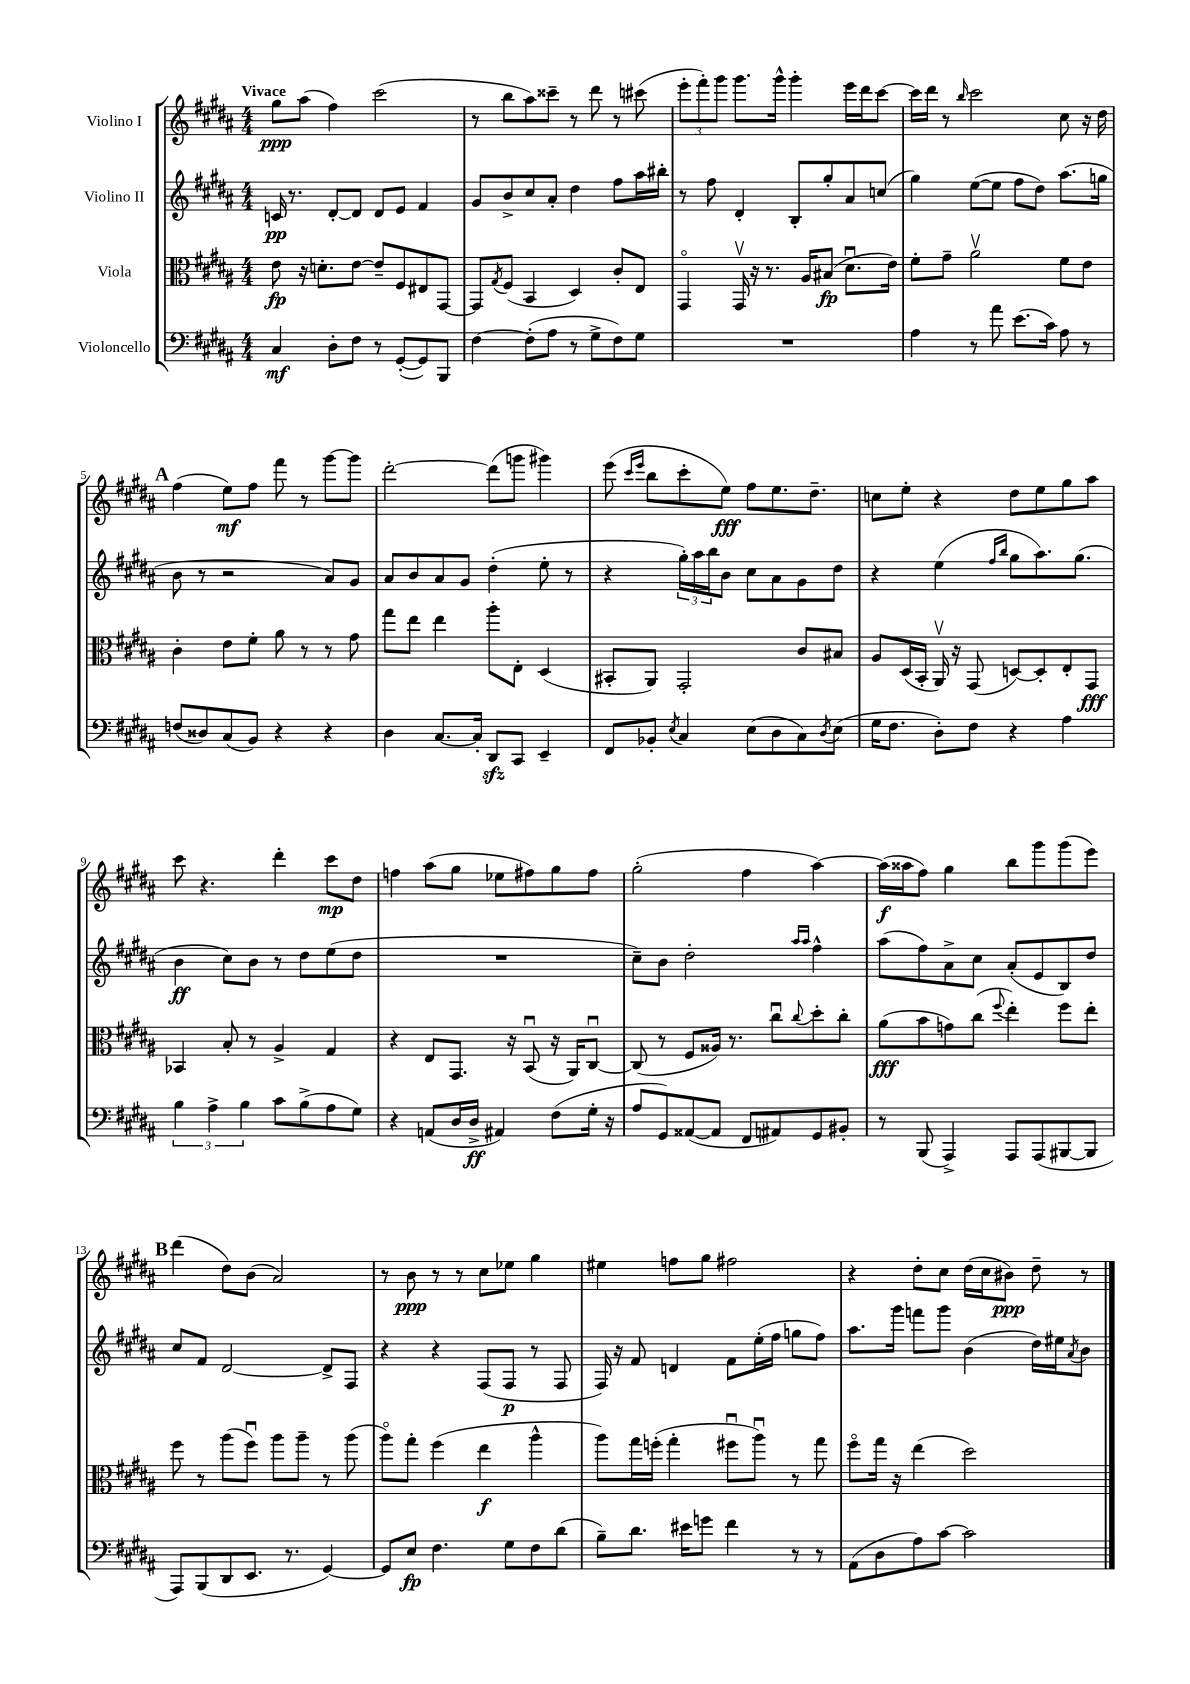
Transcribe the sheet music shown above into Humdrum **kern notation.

**kern	**dynam	**kern	**dynam	**kern	**dynam	**kern	**dynam
*part4	*part4	*part3	*part3	*part2	*part2	*part1	*part1
*staff4	*staff4	*staff3	*staff3	*staff2	*staff2	*staff1	*staff1
*I"Violoncello	*	*I"Viola	*	*I"Violino II	*	*I"Violino I	*
*clefF4	*	*clefC3	*	*clefG2	*	*clefG2	*
*k[f#c#g#d#a#]	*	*k[f#c#g#d#a#]	*	*k[f#c#g#d#a#]	*	*k[f#c#g#d#a#]	*
*M4/4	*	*M4/4	*	*M4/4	*	*M4/4	*
=1	=1	=1	=1	=1	=1	=1	=1
!	!	!	!	!	!	!LO:TX:a:B:t=Vivace	!
4C#/	mf	8e\	fp	16cn/	pp	8gg#\L	ppp
.	.	.	.	8.r	.	.	.
.	.	16r	.	.	.	(8aa#\J	.
.	.	8.dn'\L	.	.	.	.	.
8D#'\L	.	.	.	[8d#'/L	.	4ff#\)	.
8F#\J	.	[8e\J	.	8d#/J]	.	.	.
8r	.	8e~/L]	.	8d#/L	.	(2ccc#\	.
([8GG#'/L	.	8F#/	.	8e/J	.	.	.
8GG#/])	.	8E#X/	.	4f#/	.	.	.
8BBB/J	.	[8GG#/J	.	.	.	.	.
=2	=2	=2	=2	=2	=2	=2	=2
[4F#\	.	8GG#/L]	.	8g#/L	.	8r	.
.	.	8qG#/	.	.	.	.	.
.	.	(8F#/J	.	8b^/	.	8bb\L	.
(8F#'\L]	.	4BB/	.	8cc#/	.	8aa#\)	.
8A#\J	.	.	.	8a#'/J	.	8ccc##X~\J	.
8r	.	4D#/)	.	4dd#\	.	8r	.
8G#^\L	.	.	.	.	.	8ddd#\	.
8F#\)	.	8c#'/L	.	8ff#\L	.	8r	.
8G#\J	.	8E/J	.	16aa#\L	.	(8ccc#X\	.
.	.	.	.	16bb#X'\JJ	.	.	.
=3	=3	=3	=3	=3	=3	=3	=3
1r	.	4GG#/	.	8r	.	12eee'\L	.
.	.	.	.	.	.	12fff#'\)	.
.	.	.	.	8ff#\	.	.	.
.	.	.	.	.	.	12ggg#\J	.
.	.	16GG#v/	.	4d#'/	.	8.ggg#\L	.
.	.	16r	.	.	.	.	.
.	.	8.r	.	.	.	.	.
.	.	.	.	.	.	16ggg#^^\Jk	.
.	.	.	.	8B'/L	.	4ggg#'\	.
.	.	16A#/KL	.	.	.	.	.
.	.	(8B#X/J	fp	8gg#'/	.	.	.
.	.	8.d#u\L	.	8a#/	.	16eee\LL	.
.	.	.	.	.	.	16ddd#\J	.
.	.	.	.	(8ccn/J	.	[8ccc#\J	.
.	.	16e\Jk)	.	.	.	.	.
=4	=4	=4	=4	=4	=4	=4	=4
4A#\	.	8f#'\L	.	4gg#\)	.	16ccc#\LL]	.
.	.	.	.	.	.	16ddd#\JJ	.
.	.	8g#~\J	.	.	.	8r	.
.	.	.	.	.	.	16qqbb/	.
8r	.	2a#v\	.	([8ee\L	.	2ccc#\	.
8a#\	.	.	.	8ee\J]	.	.	.
(8.e\L	.	.	.	8ff#\L	.	.	.
.	.	.	.	8dd#\J)	.	.	.
16c#\Jk)	.	.	.	.	.	.	.
8A#\	.	8f#\L	.	(8.aa#\L	.	8cc#\	.
8r	.	8e\J	.	.	.	16r	.
.	.	.	.	16ggn\Jk	.	16dd#\	.
!!LO:LB:g=z
!!LO:REH:place=s1:t=A
=5	=5	=5	=5	=5	=5	=5	=5
(8Fn/L	.	4c#'\	.	8b\	.	(4ff#\	.
8D##X/)	.	.	.	8r	.	.	.
(8C#/	.	8e\L	.	2r	.	8ee\L)	mf
8BB/J)	.	8f#'\J	.	.	.	8ff#\J	.
4r	.	8a#\	.	.	.	8fff#\	.
.	.	8r	.	.	.	8r	.
4r	.	8r	.	8a#/L)	.	[8ggg#\L	.
.	.	8g#\	.	8g#/J	.	8ggg#\J]	.
=6	=6	=6	=6	=6	=6	=6	=6
4D#\	.	8gg#\L	.	8a#/L	.	[2ddd#'\	.
.	.	8ee\J	.	8b/	.	.	.
[8.C#/L	.	4ee\	.	8a#/	.	.	.
.	.	.	.	8g#/J	.	.	.
16C#'/Jk]	.	.	.	.	.	.	.
8DD#zz/L	.	8aa#'\L	.	(4dd#'\	.	(8ddd#\L]	.
8CC#/J	.	8E'\J	.	.	.	8gggn\J	.
4EE~/	.	(4D#/	.	8ee'\	.	4ggg#X\)	.
.	.	.	.	8r	.	.	.
=7	=7	=7	=7	=7	=7	=7	=7
8FF#/L	.	8BB#X'/L	.	4r	.	(8eee\	.
.	.	.	.	.	.	16qqccc#/LL	.
.	.	.	.	.	.	16qqeee/JJ	.
8BB-X'/J	.	8AA#/J)	.	.	.	8bb\L	.
8qE/	.	.	.	.	.	.	.
4C#/	.	2GG#'/	.	24gg#'\LL)	.	8ccc#'\	.
.	.	.	.	24aa#\	.	.	.
.	.	.	.	24bb\J	.	.	.
.	.	.	.	8b\J	.	8ee\J)	fff
(8E\L	.	.	.	8cc#\L	.	8ff#\L	.
8D#\	.	.	.	8a#\	.	8.ee\	.
8C#\)	.	8c#/L	.	8g#\	.	.	.
.	.	.	.	.	.	8.dd#~\J	.
8qD#/	.	.	.	.	.	.	.
(8E\J	.	8B#X/J	.	8dd#\J	.	.	.
=8	=8	=8	=8	=8	=8	=8	=8
16G#\KL	.	8A#/L	.	4r	.	8ccn\L	.
8.F#\J	.	.	.	.	.	.	.
.	.	(16D#/L	.	.	.	8ee'\J	.
.	.	16BB'/JJ	.	.	.	.	.
8D#'\L)	.	16AA#v/)	.	(4ee\	.	4r	.
.	.	16r	.	.	.	.	.
8F#\J	.	(8GG#/	.	.	.	.	.
.	.	.	.	16qqff#/LL	.	.	.
.	.	.	.	16qqbb/JJ	.	.	.
4r	.	[8Dn/L)	.	8gg#\L	.	8dd#\L	.
.	.	8D'/]	.	8.aa#\)	.	8ee\	.
4A#\	.	8E'/	.	.	.	8gg#\	.
.	.	.	.	(8.gg#\J	.	.	.
.	.	8GG#/J	fff	.	.	8aa#\J	.
!!LO:LB:g=z
=9	=9	=9	=9	=9	=9	=9	=9
6B\	.	4BB-X/	.	4b\	ff	8ccc#\	.
.	.	.	.	.	.	4.r	.
6A#^\	.	.	.	.	.	.	.
.	.	8B'/	.	8cc#\L)	.	.	.
6B\	.	.	.	.	.	.	.
.	.	8r	.	8b\J	.	.	.
8c#\L	.	4A#^/	.	8r	.	4ddd#'\	.
(8B^\	.	.	.	8dd#\L	.	.	.
8A#\	.	4G#/	.	(8ee\	.	8ccc#\L	mp
8G#\J)	.	.	.	8dd#\J	.	8dd#\J	.
=10	=10	=10	=10	=10	=10	=10	=10
4r	.	4r	.	1r	.	4ffn\	.
(8AAn/L	.	8E/L	.	.	.	(8aa#\L	.
16D#/L	.	8.GG#/J	.	.	.	8gg#\J	.
16D#^/JJ	ff	.	.	.	.	.	.
4AA#X/)	.	.	.	.	.	8ee-X\L	.
.	.	16r	.	.	.	.	.
.	.	(8BBu/	.	.	.	8ff#X\)	.
(8F#\L	.	16r	.	.	.	8gg#\	.
.	.	16AA#/KL)	.	.	.	.	.
16G#'\Jk	.	[8C#u/J	.	.	.	8ff#\J	.
16r	.	.	.	.	.	.	.
=11	=11	=11	=11	=11	=11	=11	=11
8A#/L	.	(8C#/]	.	8cc#~\L)	.	(2gg#'\	.
8GG#/)	.	8r	.	8b\J	.	.	.
([8AA##X/	.	8F#/L	.	2dd#'\	.	.	.
8AA##/J]	.	16A##X/Jk)	.	.	.	.	.
.	.	8.r	.	.	.	.	.
8FF#/L	.	.	.	.	.	4ff#\	.
8AA#X/)	.	8cc#u\L	.	.	.	.	.
.	.	.	.	16qqaa#/LL	.	.	.
.	.	8qqcc#/	.	16qqaa#/JJ	.	.	.
8GG#/	.	8dd#'\	.	4ff#^^\	.	[4aa#\)	.
8BB#X'/J	.	8cc#'\J	.	.	.	.	.
=12	=12	=12	=12	=12	=12	=12	=12
8r	.	(8a#\L	fff	(8aa#\L	.	(16aa#\LL]	f
.	.	.	.	.	.	16aa##X\J	.
(8BBB/	.	8b\	.	8ff#\)	.	8ff#\J)	.
4AAA#^/)	.	8gn\)	.	8a#^\	.	4gg#\	.
.	.	(8cc#\J	.	8cc#\J	.	.	.
.	.	8qqff#/	.	.	.	.	.
8AAA#/L	.	4ee'\)	.	(8a#'/L	.	8bb\L	.
(8AAA#/	.	.	.	8e/	.	8ggg#\	.
[8BBB#X/	.	8ff#\L	.	8B/)	.	(8ggg#\	.
8BBB#/J]	.	8ee'\J	.	8dd#/J	.	8eee\J)	.
!!LO:LB:g=z
!!LO:REH:place=s1:t=B
=13	=13	=13	=13	=13	=13	=13	=13
8AAA#/L)	.	8ff#\	.	8cc#/L	.	(4ddd#\	.
(8BBB/	.	8r	.	8f#/J	.	.	.
8DD#/	.	(8aa#\L	.	[2d#/	.	8dd#\L)	.
8.EE/J	.	8ff#u\J)	.	.	.	(8b\J	.
.	.	8aa#\L	.	.	.	2a#/)	.
8.r	.	.	.	.	.	.	.
.	.	8aa#~\J	.	.	.	.	.
[4GG#/)	.	8r	.	8d#^/L]	.	.	.
.	.	(8aa#\	.	8F#/J	.	.	.
=14	=14	=14	=14	=14	=14	=14	=14
8GG#/L]	.	8aa#\L)	.	4r	.	8r	.
8E/J	fp	8gg#'\J	.	.	.	8b\	ppp
4.F#\	.	(4ff#\	.	4r	.	8r	.
.	.	.	.	.	.	8r	.
.	.	4ee\	f	(8F#/L	.	8cc#\L	.
8G#\L	.	.	.	8F#/J	p	8ee-X\J	.
8F#\	.	4aa#^^\	.	8r	.	4gg#\	.
(8d#\J	.	.	.	8F#/	.	.	.
=15	=15	=15	=15	=15	=15	=15	=15
8B~\L)	.	8aa#\L)	.	16F#/)	.	4ee#X\	.
.	.	.	.	16r	.	.	.
8.d#\J	.	16gg#\L	.	8f#/	.	.	.
.	.	(16ffn'\JJ	.	.	.	.	.
.	.	4gg#'\	.	4dn/	.	8ffn\L	.
16e#X\KL	.	.	.	.	.	.	.
8gn\J	.	.	.	.	.	8gg#\J	.
4f#\	.	8ff#Xu\L	.	8f#\L	.	2ff#X\	.
.	.	8aa#u\J)	.	(16ee'\L	.	.	.
.	.	.	.	16ff#\JJ	.	.	.
8r	.	8r	.	8ggn\L	.	.	.
8r	.	8gg#\	.	8ff#\J)	.	.	.
=16	=16	=16	=16	=16	=16	=16	=16
(8AA#\L	.	8ff#\L	.	8.aa#\L	.	4r	.
8D#\	.	16gg#\Jk	.	.	.	.	.
.	.	16r	.	16ggg#\Jk	.	.	.
8A#\)	.	(4ee\	.	8fffn\L	.	8dd#'\L	.
[8c#\J	.	.	.	8ggg#\J	.	8cc#\J	.
2c#\]	.	2dd#\)	.	(4b\	.	(16dd#\LL	.
.	.	.	.	.	.	16cc#\J	.
.	.	.	.	.	.	8b#X\J)	ppp
.	.	.	.	16dd#\LL)	.	8dd#~\	.
.	.	.	.	16ee#X\J	.	.	.
.	.	.	.	8qa#/	.	.	.
.	.	.	.	8b\J	.	8r	.
==	==	==	==	==	==	==	==
*-	*-	*-	*-	*-	*-	*-	*-
